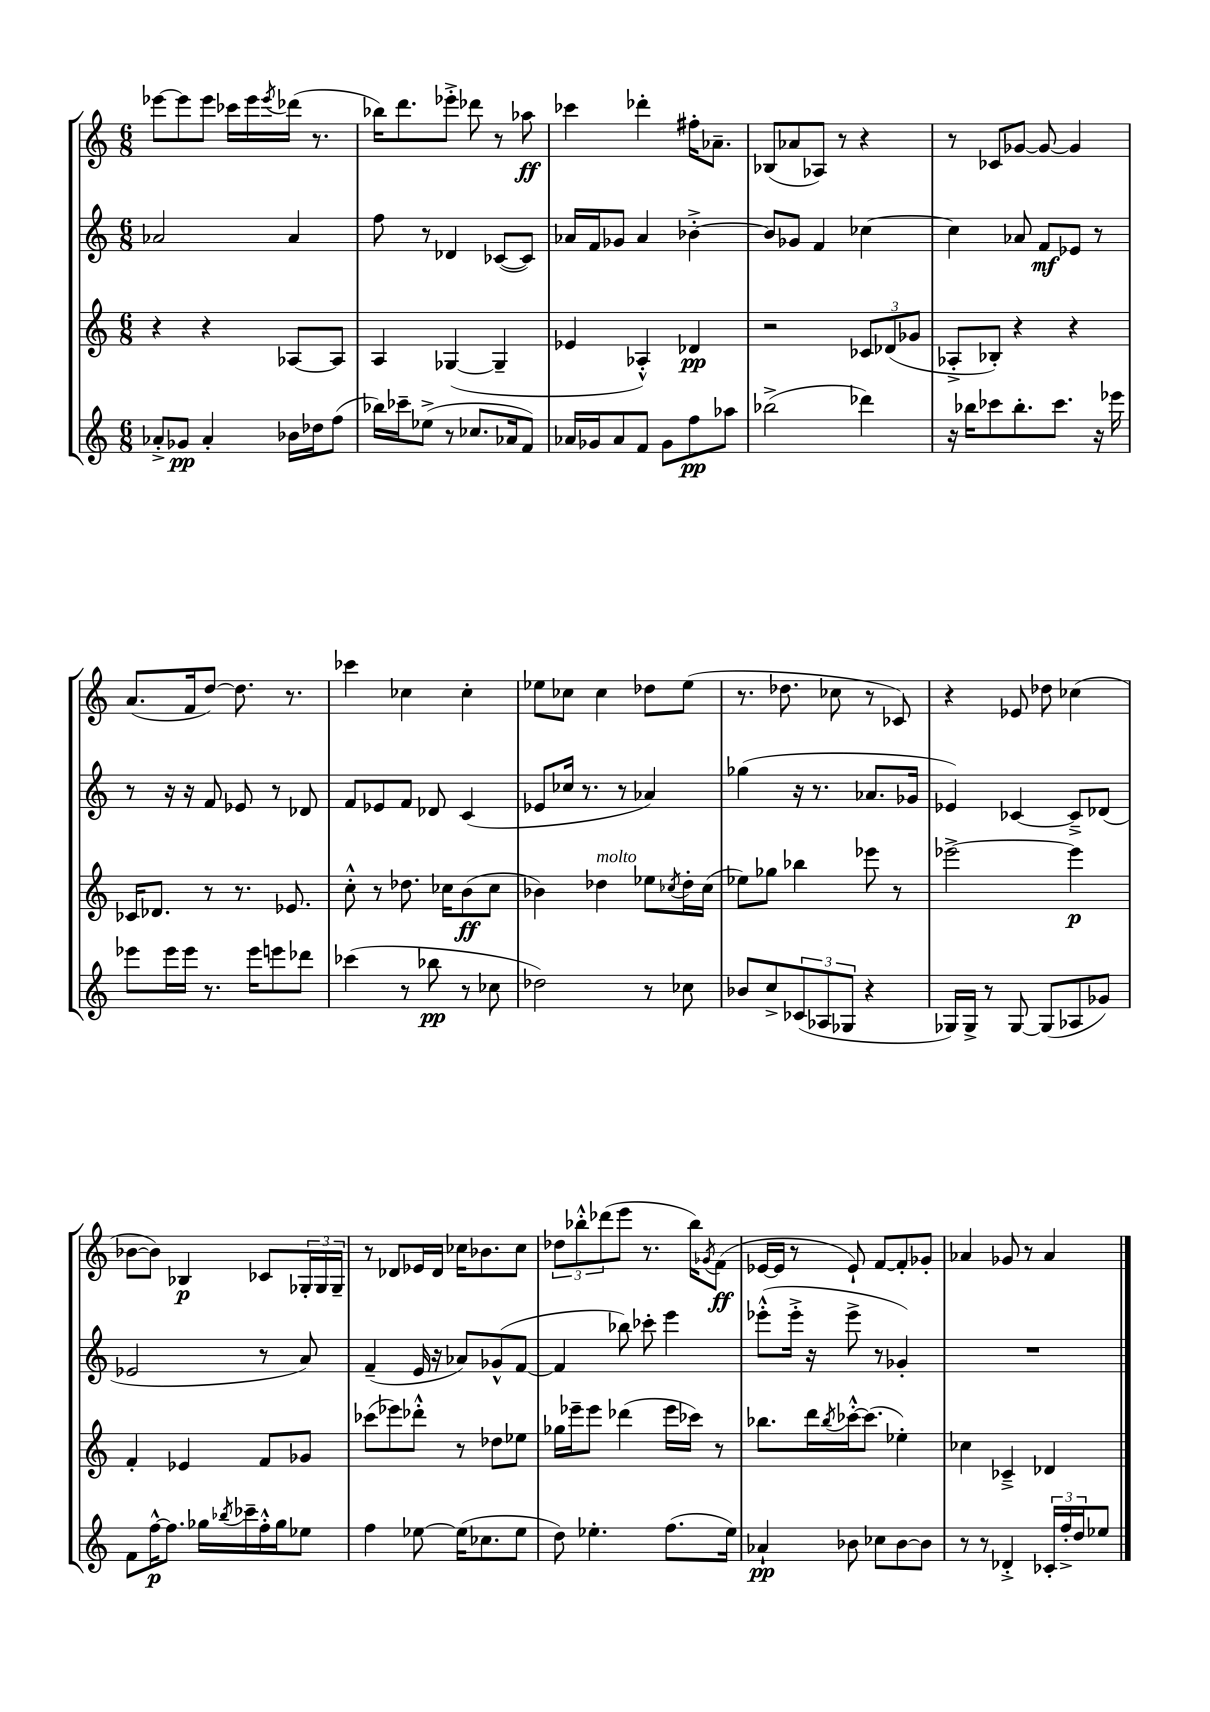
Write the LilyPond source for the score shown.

<<
\new StaffGroup <<
\new Staff = "s0" {
    \clef treble \key c \major \numericTimeSignature \time 6/8
    ees'''8~ ees'''8 ees'''8 ces'''16 ees'''16 \acciaccatura { ees'''8 } des'''16( r8. |
    bes''16) d'''8. ees'''8-.-> des'''8 r8 aes''8\ff |
    ces'''4 des'''4-. fis''16-. aes'8.-- |
    bes8( aes'8 aes8) r8 r4 |
    r8 ces'8 ges'8~ ges'8~ ges'4 |
    a'8.( f'16 d''8~) d''8. r8. |
    ces'''4 ces''4 ces''4-. |
    ees''8 ces''8 ces''4 des''8 ees''8( |
    r8. des''8. ces''8 r8 ces'8) |
    r4 ees'8 des''8 ces''4( |
    bes'8~ bes'8) bes4\p ces'8 \tuplet 3/2 { ges16-. ges16 ges16-- } |
    r8 des'8 ees'16 des'16 ces''16 bes'8. ces''8 |
    \tuplet 3/2 { des''8 bes''8-.-^ des'''8( } e'''8 r8. bes''16) \acciaccatura { ges'8 } f'8\ff( |
    ees'16~ ees'16 r8 ees'8-!) f'8~ f'8-. ges'8-. |
    aes'4 ges'8 r8 aes'4 \bar "|." |
}
\new Staff = "s1" {
    \clef treble \key c \major \numericTimeSignature \time 6/8
    aes'2 aes'4 |
    f''8 r8 des'4 ces'8~( ces'8) |
    aes'16 f'16 ges'8 aes'4 bes'4~-.-> |
    bes'8 ges'8 f'4 ces''4~ |
    ces''4 aes'8 f'8\mf ees'8 r8 |
    r8 r16 r16 f'8 ees'8 r8 des'8 |
    f'8 ees'8 f'8 des'8 c'4( |
    ees'8 ces''16 r8. r8 aes'4) |
    ges''4( r16 r8. aes'8. ges'16 |
    ees'4) ces'4~ ces'8---> des'8( |
    ees'2 r8 a'8) |
    f'4--( e'16 r16 aes'8) ges'8-^( f'8~ |
    f'4 bes''8) ces'''8-. e'''4 |
    ees'''8-.-^( ees'''16-.-> r16 ees'''8-> r8 ges'4-.) |
    R2. \bar "|." |
}
\new Staff = "s2" {
    \clef treble \key c \major \numericTimeSignature \time 6/8
    r4 r4 aes8~ aes8 |
    a4 ges4~( ges4-- |
    ees'4 aes4-.-^) des'4\pp |
    r2 \tuplet 3/2 { ces'8 des'8( ges'8 } |
    aes8-.-> bes8-.) r4 r4 |
    ces'16 des'8. r8 r8. ees'8. |
    c''8-.-^ r8 des''8. ces''16 b'8\ff( ces''8 |
    bes'4) des''4^\markup { \italic "molto" } ees''8 \acciaccatura { ces''8 } des''16-. ces''16( |
    ees''8) ges''8 bes''4 ees'''8 r8 |
    ees'''2~-> ees'''4\p |
    f'4-. ees'4 f'8 ges'8 |
    ces'''8( ees'''8) des'''8-.-^ r8 des''8 ees''8 |
    ges''16 ees'''16-- ees'''8 des'''4( ees'''16 ces'''16) r8 |
    bes''8. d'''16 \acciaccatura { bes''8 } ces'''16~-.-^ ces'''8.( ees''4-.) |
    ces''4 ces'4---> des'4 \bar "|." |
}
\new Staff = "s3" {
    \clef treble \key c \major \numericTimeSignature \time 6/8
    aes'8-.-> ges'8\pp aes'4-. bes'16 des''16 f''8( |
    bes''16) ces'''16-- ees''8->( r8 ces''8. aes'16 f'8) |
    aes'16 ges'16 aes'8 f'8 ges'8 f''8\pp aes''8 |
    bes''2->( des'''4) |
    r16 bes''16 ces'''8 bes''8.-. ces'''8. r16 ees'''16 |
    ees'''8 ees'''16 ees'''16 r8. ees'''16 e'''8 des'''8 |
    ces'''4( r8 bes''8\pp r8 ces''8 |
    des''2) r8 ces''8 |
    bes'8 c''8-> \tuplet 3/2 { ces'8( aes8 ges8 } r4 |
    ges16) ges16-> r8 ges8~ ges8( aes8 ges'8) |
    f'8 f''16~-^\p f''8. ges''16 \acciaccatura { bes''8 } ces'''16-- f''16-.-^ ges''16 ees''8 |
    f''4 ees''8~ ees''16( ces''8. ees''8 |
    d''8) ees''4.-. f''8.( ees''16) |
    aes'4-!\pp bes'8 ces''8 bes'8~ bes'8 |
    r8 r8 des'4-.-> \tuplet 3/2 { ces'16-. f''16-.-> d''16 } ees''8 \bar "|." |
}
>>
>>
\layout { \context { \Score \remove "Bar_number_engraver" } }
